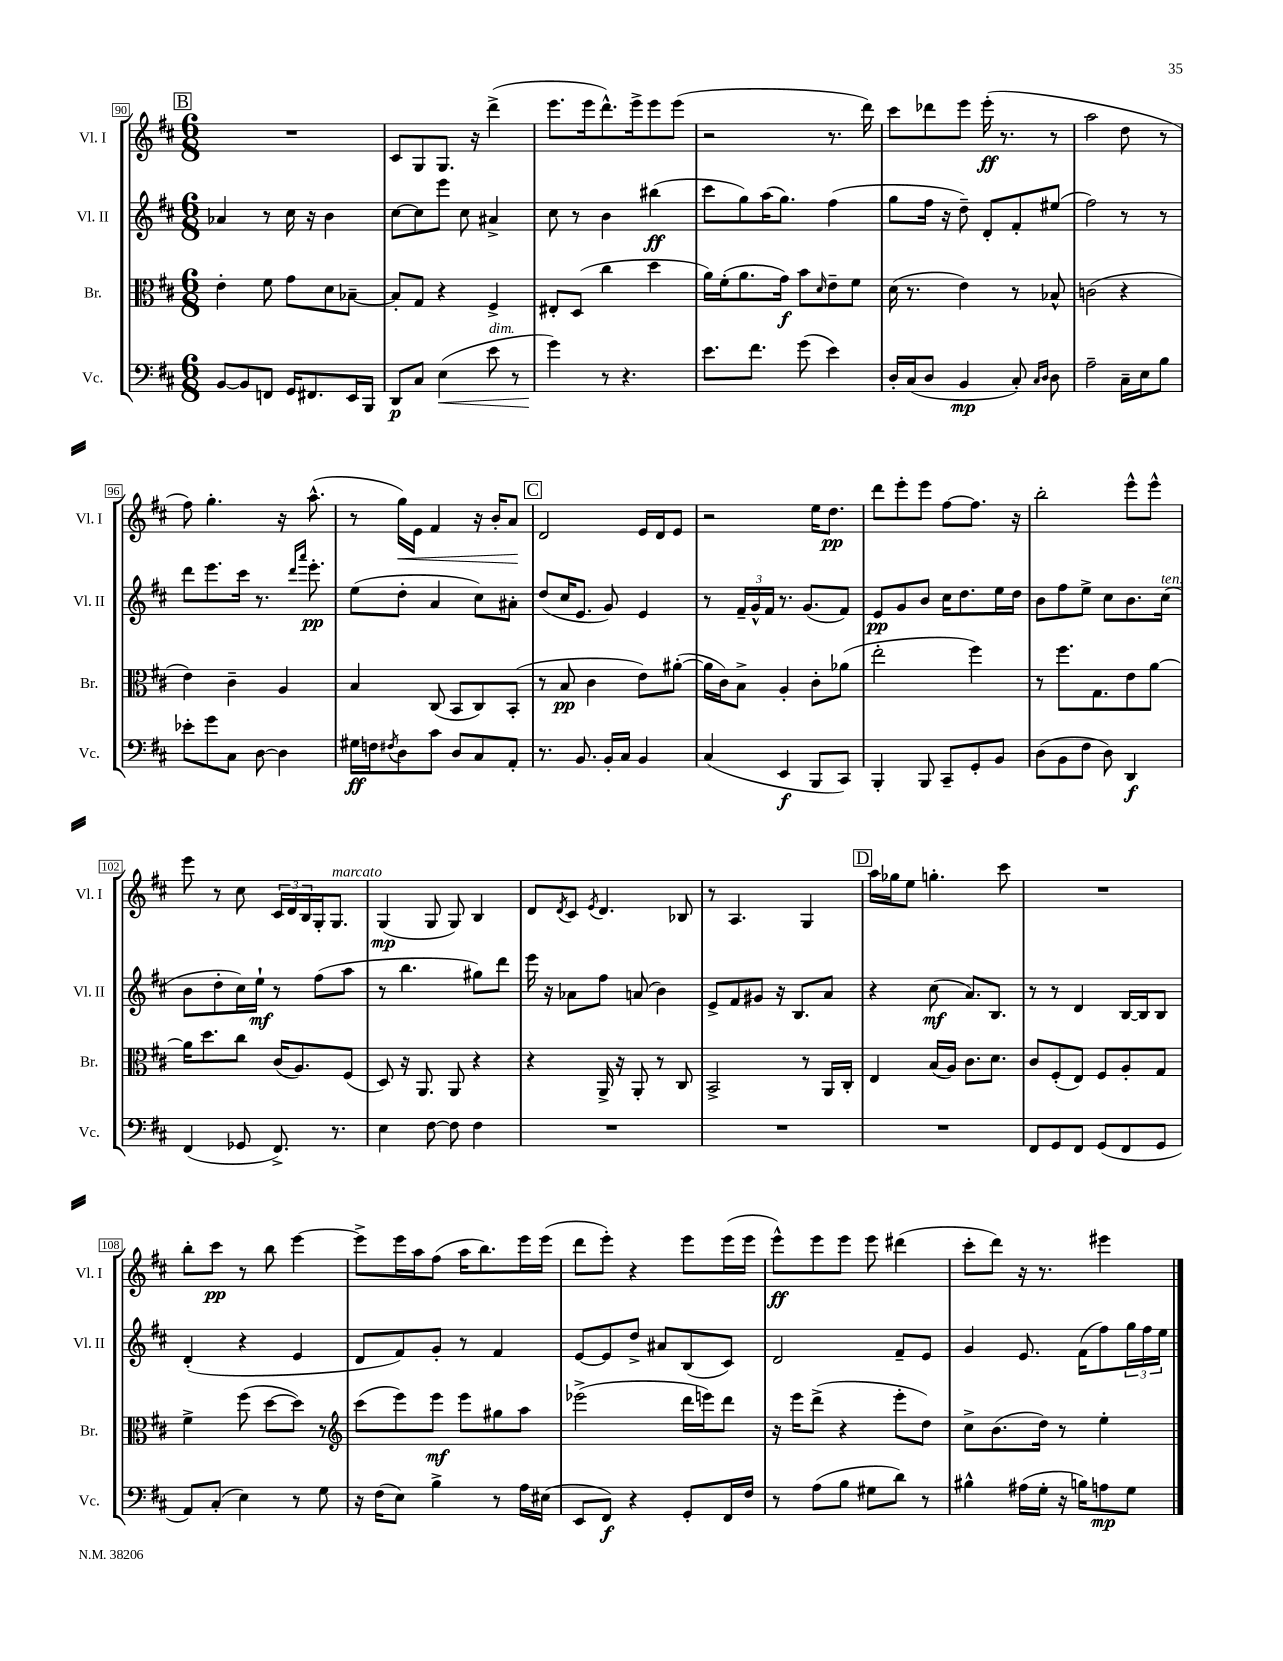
<<
\new StaffGroup <<
\new Staff = "s0" \with { instrumentName = "Vl. I" shortInstrumentName = "Vl. I" } {
    \clef treble \key d \major \numericTimeSignature \time 6/8
    \mark \markup { \box "B" } R2. |
    cis'8 g8 g8. r16 d'''4->( |
    e'''8. e'''16 d'''8.-^) e'''16-> e'''8 e'''8( |
    r2 r8. d'''16) |
    cis'''8 des'''8 e'''8 e'''16-.\ff( r8. r8 |
    a''2 d''8 r8 |
    fis''8) g''4.-. r16 a''8.-^( |
    r8 g''16\<) e'16 fis'4 r16 b'16-. a'8\! |
    \mark \markup { \box "C" } d'2 e'16 d'16 e'8 |
    r2 e''16 d''8.\pp |
    d'''8 e'''8-. e'''8 fis''8~ fis''8. r16 |
    b''2-. e'''8-^ e'''8-^ |
    e'''8 r8 cis''8 \tuplet 3/2 { cis'16 d'16 b16 } g16-. g8.^\markup { \italic "marcato" } |
    g4\mp( g8 g8) b4 |
    d'8 \acciaccatura { d'8 } cis'8 \acciaccatura { e'8 } d'4. bes8 |
    r8 a4. g4 |
    \mark \markup { \box "D" } a''16 ges''16 e''8 g''4.-. cis'''8 |
    R2. |
    b''8-. cis'''8\pp r8 b''8 e'''4~ |
    e'''8-> e'''16 a''16 fis''8( a''16 b''8.) e'''16 e'''16( |
    d'''8 e'''8-.) r4 e'''8 e'''16( e'''16 |
    e'''8-^\ff) e'''8 e'''8 e'''8 dis'''4( |
    cis'''8-. d'''8) r16 r8. eis'''4 \bar "|." |
}
\new Staff = "s1" \with { instrumentName = "Vl. II" shortInstrumentName = "Vl. II" } {
    \clef treble \key d \major \numericTimeSignature \time 6/8
    \mark \markup { \box "B" } aes'4 r8 cis''16 r16 b'4 |
    cis''8~ cis''8 e'''8 cis''8 ais'4-> |
    cis''8 r8 b'4 bis''4\ff( |
    cis'''8 g''8) a''16( g''8.) fis''4( |
    g''8 fis''16 r16 d''8--) d'8-. fis'8-. eis''8( |
    fis''2) r8 r8 |
    d'''8 e'''8. cis'''16 r8. \grace { d'''16 a'''16 } e'''8.-.\pp |
    e''8( d''8-. a'4 cis''8) ais'8-. |
    \mark \markup { \box "C" } d''8( cis''16 e'8. g'8) e'4 |
    r8 \tuplet 3/2 { fis'16-- g'16-^ fis'16 } r8. g'8.( fis'8) |
    e'8\pp g'8 b'8 cis''16 d''8. e''16 d''16 |
    b'8 fis''8 e''8-> cis''8 b'8. cis''16^\markup { \italic "ten." }( |
    b'8 d''8-. cis''16) e''16-!\mf r8 fis''8( a''8 |
    r8 b''4. gis''8) d'''8 |
    e'''16 r16 aes'8 fis''8 a'8( b'4) |
    e'8-> fis'8 gis'8 r16 b8. a'8 |
    \mark \markup { \box "D" } r4 cis''8\mf( a'8.) b8. |
    r8 r8 d'4 b16~ b16 b8 |
    d'4-.( r4 e'4 |
    d'8 fis'8) g'8-. r8 fis'4 |
    e'8~ e'8 d''8-> ais'8 b8( cis'8) |
    d'2 fis'8-- e'8 |
    g'4 e'8. fis'16( fis''8) \tuplet 3/2 { g''16 fis''16 e''16 } \bar "|." |
}
\new Staff = "s2" \with { instrumentName = "Br." shortInstrumentName = "Br." } {
    \clef alto \key d \major \numericTimeSignature \time 6/8
    \mark \markup { \box "B" } e'4-. fis'8 g'8 d'8 bes8~-- |
    bes8-. g8 r4 fis4-> |
    eis8-. d8( cis''4 d''4 |
    a'16) fis'16-.( a'8. g'16\f) b'8 \grace { d'16 } e'8-- fis'8 |
    d'16( r8. e'4) r8 bes8-^ |
    c'2( r4 |
    e'4) cis'4-- a4 |
    b4 cis8( b,8 cis8) b,8-.( |
    \mark \markup { \box "C" } r8 b8\pp cis'4 e'8) ais'8~-.( |
    ais'16 cis'16) b8-> a4-. cis'8-. aes'8( |
    e''2-. fis''4) |
    r8 fis''8. g8. e'8 a'8~ |
    a'16 d''8. cis''8 cis'16( a8.) fis8( |
    d8) r16 a,8. a,8 r4 |
    r4 a,16-> r16 a,8-. r8 cis8 |
    b,2-> r8 a,16 cis16-. |
    \mark \markup { \box "D" } e4 b16( a16) cis'8. d'8. |
    cis'8 fis8-.( e8) fis8 a8-. g8 |
    fis'4-> fis''8( d''8~ d''8) r8 |
    \clef treble cis'''8( e'''8) e'''8\mf e'''8 gis''8 a''8 |
    ees'''2->( d'''16 e'''16) d'''8 |
    r16 e'''16 d'''8->( r4 e'''8-. d''8) |
    cis''8-> b'8.( d''16) r8 e''4-. \bar "|." |
}
\new Staff = "s3" \with { instrumentName = "Vc." shortInstrumentName = "Vc." } {
    \clef bass \key d \major \numericTimeSignature \time 6/8
    \mark \markup { \box "B" } b,8~ b,8 f,8 g,16 fis,8. e,16 b,,16 |
    d,8\p cis8 e4\<( e'8^\markup { \italic "dim." } r8 |
    g'4\!) r8 r4. |
    e'8. fis'8. g'8( e'4) |
    d16-. cis16( d8 b,4\mp cis8-.) \grace { cis16 d16 } d8 |
    a2-- cis16-- e16 b8 |
    ees'8-. g'8 cis8 d8~ d4 |
    gis16\ff f16 \acciaccatura { fis8 } d8 cis'8 d8 cis8 a,8-. |
    \mark \markup { \box "C" } r8. b,8. b,16-. cis16 b,4 |
    cis4( e,4\f b,,8 cis,8) |
    b,,4-. b,,8 cis,8-- g,8-. b,8 |
    d8( b,8 fis8 d8) d,4\f |
    fis,4( ges,8 fis,8.->) r8. |
    e4 fis8~ fis8 fis4 |
    R2. |
    R2. |
    \mark \markup { \box "D" } R2. |
    fis,8 g,8 fis,8 g,8( fis,8 g,8 |
    a,8) cis8-.( e4) r8 g8 |
    r16 fis16( e8) b4-> r8 a16 eis16( |
    e,8 fis,8\f) r4 g,8-. fis,16 fis16 |
    r8 a8( b8 gis8 d'8) r8 |
    bis4-^ ais16( g16-. r16 b16) a8\mp g8 \bar "|." |
}
>>
>>
\layout { \context { \Score currentBarNumber = #90 \override BarNumber.stencil = #(make-stencil-boxer 0.1 0.3 ly:text-interface::print) } }
